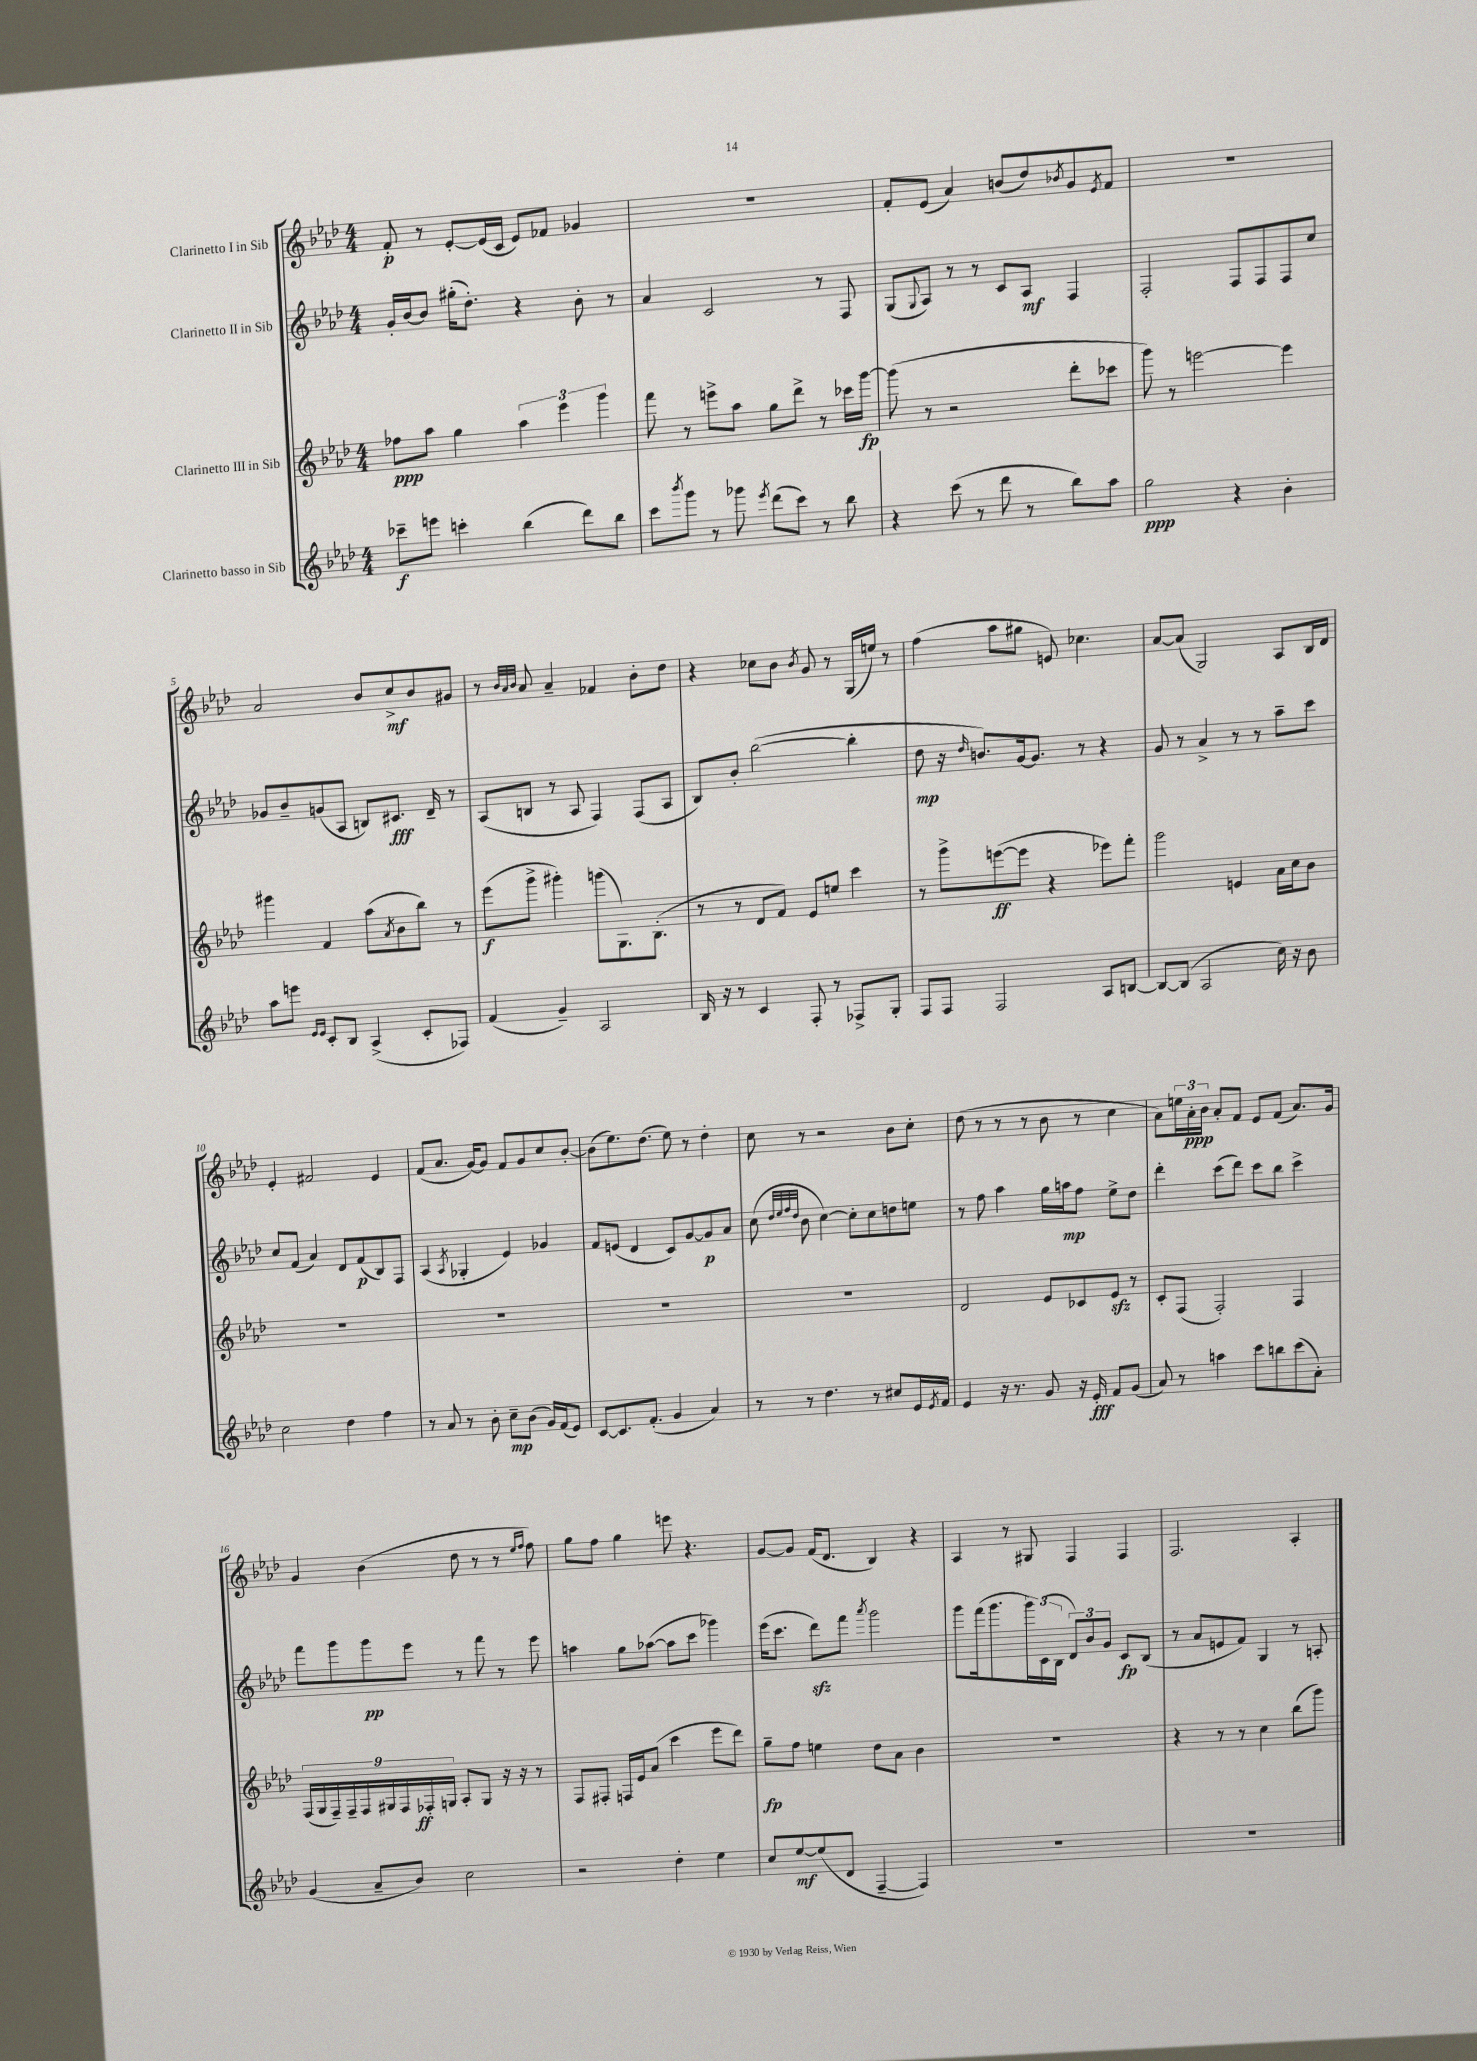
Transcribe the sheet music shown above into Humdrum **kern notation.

**kern	**kern	**kern	**kern
*staff4	*staff3	*staff2	*staff1
*clefG2	*clefG2	*clefG2	*clefG2
*k[b-e-a-d-]	*k[b-e-a-d-]	*k[b-e-a-d-]	*k[b-e-a-d-]
*M4/4	*M4/4	*M4/4	*M4/4
8ccc-~	8ff-	16g'	8f'
.	.	[16b-	.
8eee	8aa-	8b-]	8r
4ccc'	4gg	(16gg#'	[8e-'
.	.	8.dd-')	.
.	.	.	(16e-]
.	.	.	16c
(4bb-	6aa-	4r	8e-)
.	.	.	8f-
.	6eee-	.	.
8ddd-)	.	8b-'	4g-
.	6ggg	.	.
8bb-	.	8r	.
=	=	=	=
8ccc	8fff	4a-	1r
8qbbb-	.	.	.
8ggg	8r	.	.
8r	8eee^	2c	.
8ggg-	8aa-	.	.
8qeee-	.	.	.
(8ddd-	8gg	.	.
8ccc)	8ddd-^	.	.
8r	8r	8r	.
8bb-	16ccc-	8F	.
.	[16ggg	.	.
=	=	=	=
4r	(8ggg]	(8G	8f'
.	.	8qqG	.
.	8r	8A-)	(8e-
(8ccc	2r	8r	4a-)
8r	.	8r	.
8ddd-	.	8c	(8b
8r	.	8A-	8dd-)
.	.	.	8qb-
8bb-)	8ddd-'	4F	8g
.	.	.	8qe-
8aa-	8ccc-	.	8f
=	=	=	=
2gg	8ggg)	2F'	1r
.	8r	.	.
.	[2eee	.	.
4r	.	8F	.
.	.	8F	.
4b-'	4eee]	8F	.
.	.	8cc	.
=	=	=	=
8aa-	4ggg#	8g-	2a-
8eee	.	8b-~	.
16qqe-	.	.	.
16qqe-	.	.	.
8c'	4f	(8g	.
8B-	.	8A-	.
(4A-^	(8aa-	8B)	8b-
.	8qa-	.	.
.	8b-	8.c#	8cc^
8c'	8bb-)	.	8b-
.	.	16d-~	.
8F-)	8r	8r	8g#
=	=	=	=
(4f	(8eee-	(8A-	8r
.	.	.	32qqb-
.	.	.	32qqa-
.	.	.	32qqb-
.	8ggg^	8B	8a-
4g~)	4ggg#')	8r	4a-~
.	.	8A-	.
2A-	(8ggg	4F)	4f-
.	8.G)	.	.
.	.	(8F	8b-'
.	(8.B-'	.	.
.	.	8A-	8dd-
=	=	=	=
16B-	8r	8B-)	4r
16r	.	.	.
8r	8r	8b-'	.
4c	8d-	([2bb-	8cc-
.	8f)	.	8b-
.	.	.	8qb-
8F'	8e-	.	8g
8r	8ee	.	8r
8F-^	4ccc	4bb-']	(16G
.	.	.	16ee)
8G'	.	.	8r
=	=	=	=
8F	8r	8dd-	(4ff
8F	8ggg^	16r	.
.	.	16qqdd-	.
.	.	8.b)	.
2F	([8eee	.	8aa-
.	8eee]	[16g	8gg#
.	.	8.g]	.
.	4r	.	8e)
.	.	8r	4.cc-
8A-	8eee-)	4r	.
[8B	8fff'	.	.
=	=	=	=
8B_	2ggg	8g	[8a-
(8B]	.	8r	(8a-]
2A-	.	4a-^	2G)
.	4e	8r	.
.	.	8r	.
16cc)	16a-	8aa-~	8A-
16r	16cc	.	.
8b-	8b-	8ccc	16B-
.	.	.	16d-
=	=	=	=
2cc	1r	8cc	4e-'
.	.	(8f	.
.	.	4a-)	2f#
4dd-	.	8d-	.
.	.	(8f	.
4ff	.	8B-)	4e-
.	.	8F	.
=	=	=	=
8r	1r	(4A-	(8f
8a-	.	.	8.a-
.	.	8qA-	.
8r	.	4G-'	.
.	.	.	[16g)
8b-'	.	.	8g]
8cc~	.	4e-)	8f
(8b-	.	.	8g
16g)	.	4g-	8cc
(16f	.	.	.
8e-)	.	.	[8b-'
=	=	=	=
[8c	1r	8f	(8b-]
8.c]	.	(8e	8.ee-)
.	.	4d-	.
(8.f'	.	.	(8.dd-
4g	.	8c)	8ee-)
.	.	[8g	8r
4a-)	.	8g]	4dd-'
.	.	8a-	.
=	=	=	=
8r	1r	(8cc	8cc
.	.	32qqdd-	.
.	.	32qqee-	.
.	.	32qqff	.
.	.	32qqdd-	.
8r	.	8b-	8r
4.dd-	.	[4cc)	2r
.	.	8cc']	.
8r	.	8cc	.
8cc#	.	8dd	8b-
16e-	.	8ee	8cc'
8qe-	.	.	.
16f	.	.	.
=	=	=	=
4e-	2d-	8r	(8dd-
.	.	8ff	8r
16r	.	4aa-	8r
8.r	.	.	.
.	.	.	8r
8g	8e-	16gg	8b-
.	.	16aa	.
16r	8c-	8ff	8r
16e-'	.	.	.
8f	8e-	8ee-^	4cc
(8g	8r	8dd-	.
=	=	=	=
8a-)	8c'	4ddd-'	8a-)
8r	(8F	.	24ee
.	.	.	24a-'
.	.	.	24b-
4aa	2F')	(8ccc	8a-'
.	.	8ddd-)	8f
8ccc	.	8ccc	8e-
8bb	.	8bb-	(8f
(8ccc	4F	4ccc^	8.a-)
8a-')	.	.	.
.	.	.	16g
=	=	=	=
(4g	(18F	8fff	4g
.	18G	.	.
.	18F~)	.	.
.	.	8ggg	.
.	18F~	.	.
.	18F	.	.
8a-~	.	8ggg	(4b-
.	18G#	.	.
.	18F	.	.
8b-)	.	8eee-	.
.	18F-'	.	.
.	18G	.	.
2cc	8A-'	8r	8dd-
.	8G	8fff	8r
.	16r	8r	8r
.	16r	.	.
.	.	.	16qqee-
.	.	.	16qqff
.	8r	8eee-	8ff)
=	=	=	=
2r	8F	4aa	8gg
.	8F#'	.	8ff
.	16F	8gg	4gg
.	16e-	.	.
.	(8a-	([8aa-	.
4dd-'	4ccc	8aa-]	8eee
.	.	8ccc	4.r
4ee-	8eee-	4ggg-)	.
.	8ddd-)	.	.
=	=	=	=
8cc	8gg~	(16eee-	[8g
.	.	8.ccc	.
[8ee-	8ff	.	8g]
(8ee-]	4ee	8ddd-)	(16f
.	.	.	8.d-
8d-	.	8fff	.
.	.	8qaaa-	.
[4F~	8dd-	2ggg	4B-)
.	8a-	.	.
4F])	4b-	.	4r
=	=	=	=
1r	1r	8ggg	4A-
.	.	(16fff	.
.	.	8.ggg	.
.	.	.	8r
.	.	24ggg)	8G#
.	.	(24c	.
.	.	24B-	.
.	.	12d-)	4F
.	.	12b-	.
.	.	12g	.
.	.	8c	4F
.	.	(8B-	.
=	=	=	=
1r	4r	8r	2.F
.	.	8a-	.
.	8r	8e	.
.	8r	8f)	.
.	4cc	4G	.
.	(8bb-	8r	4A-'
.	8ggg)	8A'	.
==	==	==	==
*-	*-	*-	*-
